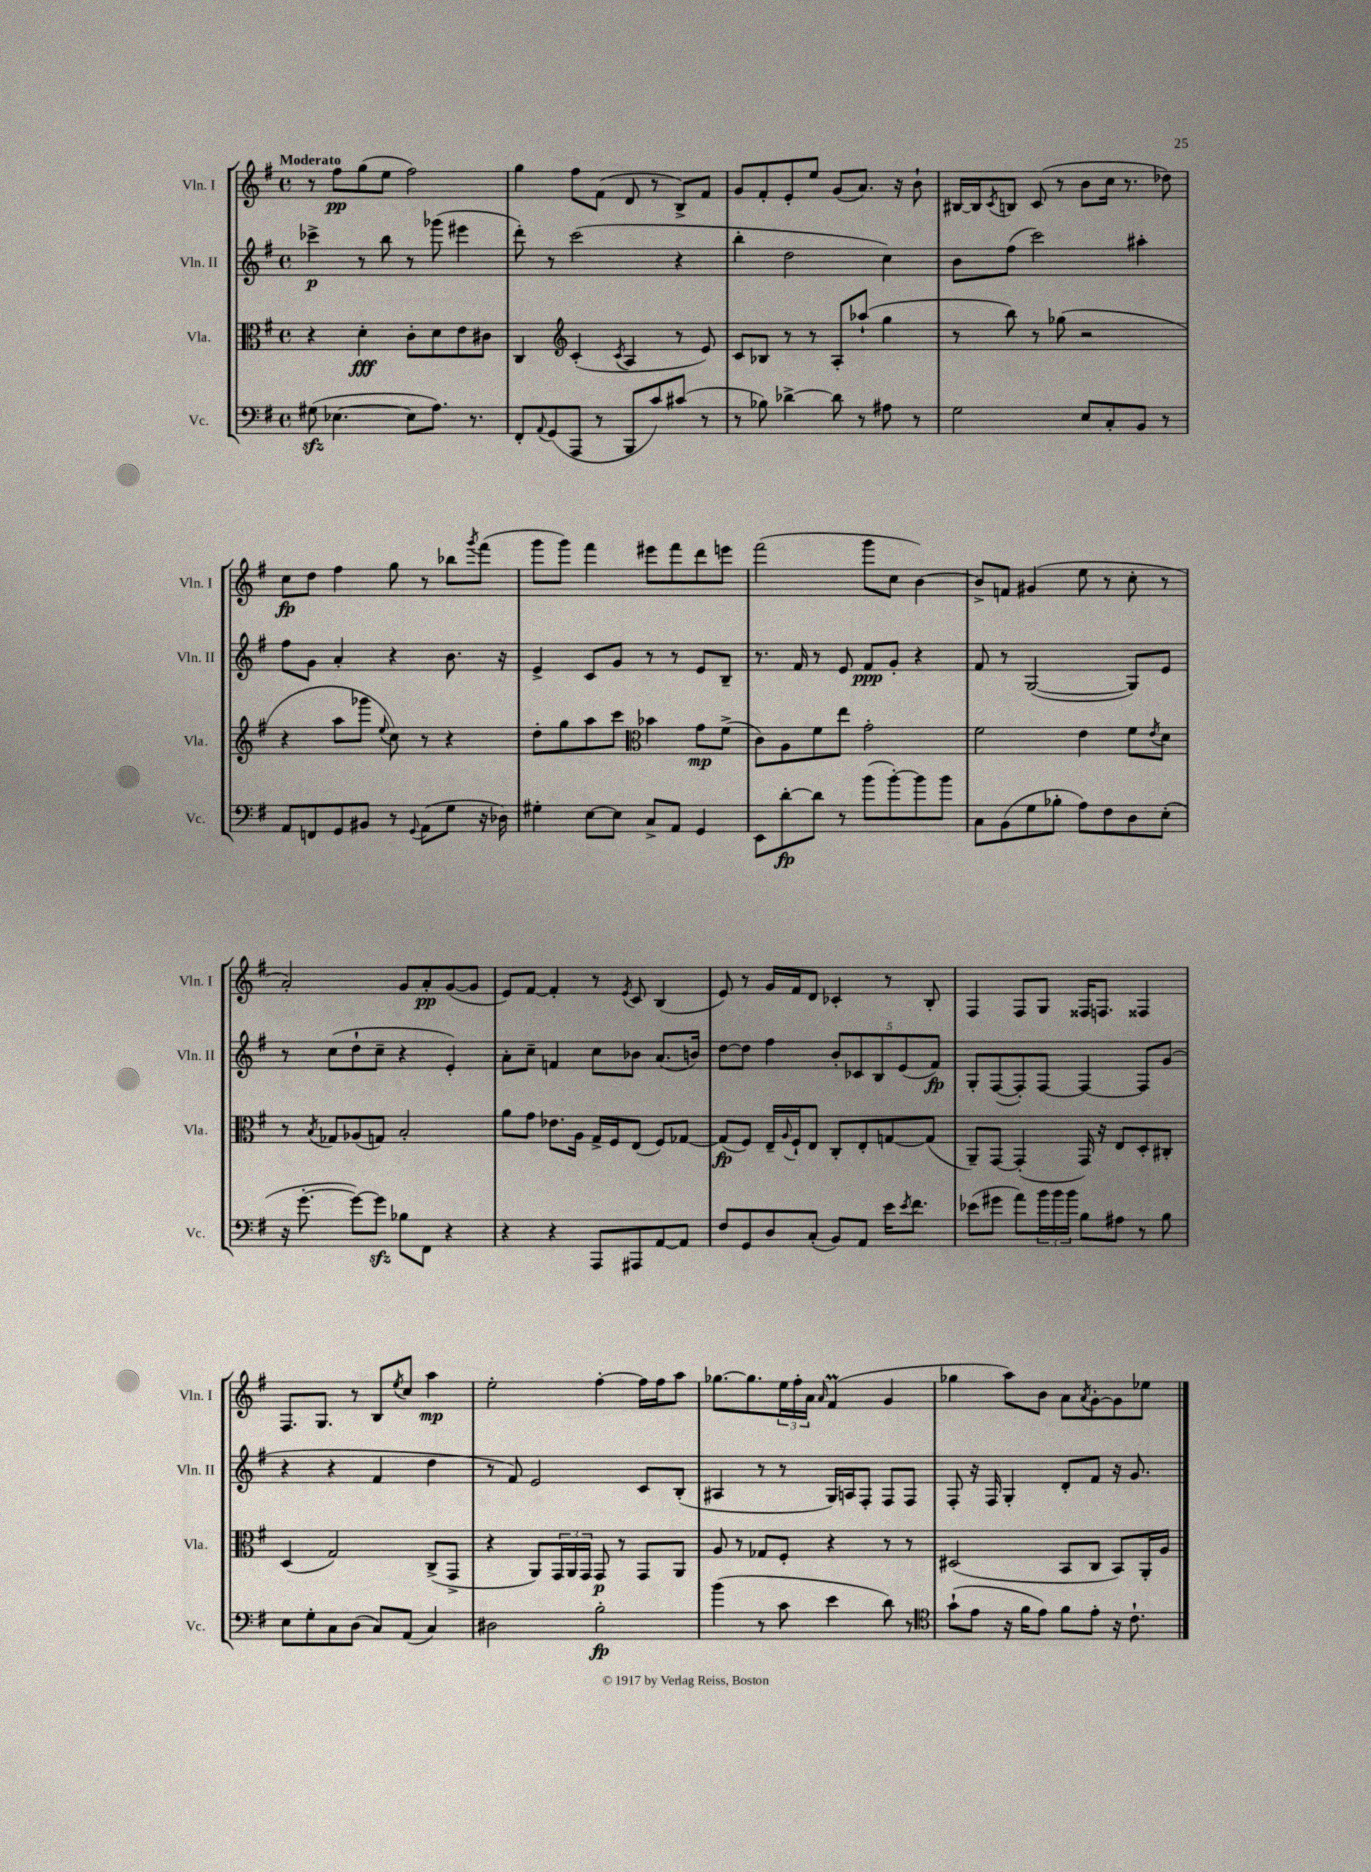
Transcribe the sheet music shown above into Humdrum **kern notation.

**kern	**dynam	**kern	**dynam	**kern	**dynam	**kern	**dynam
*part4	*part4	*part3	*part3	*part2	*part2	*part1	*part1
*staff4	*staff4	*staff3	*staff3	*staff2	*staff2	*staff1	*staff1
*I"Vc.	*	*I"Vla.	*	*I"Vln. II	*	*I"Vln. I	*
*I'Vc.	*	*I'Vla.	*	*I'Vln. II	*	*I'Vln. I	*
*clefF4	*	*clefC3	*	*clefG2	*	*clefG2	*
*k[f#]	*	*k[f#]	*	*k[f#]	*	*k[f#]	*
*M4/4	*	*M4/4	*	*M4/4	*	*M4/4	*
*met(c)	*	*met(c)	*	*met(c)	*	*met(c)	*
=1	=1	=1	=1	=1	=1	=1	=1
!	!	!	!	!	!	!LO:TX:a:B:t=Moderato	!
(8G#Xzz\	.	4r	.	4ccc-X^\	p	8r	.
[4.E-X\	.	.	.	.	.	8ff#\L	pp
.	.	4d'\	fff	8r	.	(8gg\	.
.	.	.	.	8bb\	.	8ee\J	.
8E-\L]	.	8c'\L	.	8r	.	2ff#\)	.
8.A\J)	.	8d\	.	(8ggg-X\	.	.	.
.	.	8e\	.	4eee#X\	.	.	.
8.r	.	.	.	.	.	.	.
.	.	8c#X\J	.	.	.	.	.
=2	=2	=2	=2	=2	=2	=2	=2
8FF#'/L	.	4C/	.	8ddd'\)	.	4gg\	.
8qqAA/	.	.	.	.	.	.	.
(8GG/	.	.	.	8r	.	.	.
*	*	*clefG2	*	*	*	*	*
8AAA/J	.	(4c'/	.	(2ccc\	.	8ff#\L	.
8r	.	.	.	.	.	(8f#\J	.
.	.	8qc/	.	.	.	.	.
8BBB/L	.	4A/	.	.	.	8d/	.
8c/)	.	.	.	.	.	8r	.
(8c#X/J	.	8r	.	4r	.	8B^/L)	.
8r	.	8e/)	.	.	.	8f#/J	.
=3	=3	=3	=3	=3	=3	=3	=3
8r	.	8c/L	.	4bb'\	.	8g/L	.
8B-X\)	.	8B-X/J	.	.	.	8f#'/	.
[4d-X^\	.	8r	.	2dd\	.	8e'/	.
.	.	8r	.	.	.	8ee/J	.
8d-\]	.	8A'/L	.	.	.	(8g/L	.
8r	.	(8aa-X`/J	.	.	.	8.a/J)	.
8A#X\	.	4gg\	.	4cc\)	.	.	.
.	.	.	.	.	.	16r	.
8r	.	.	.	.	.	8b`\	.
=4	=4	=4	=4	=4	=4	=4	=4
2G\	.	8r	.	8b\L	.	[16B#X/LL	.
.	.	.	.	.	.	16B#/J]	.
.	.	.	.	.	.	8qc/	.
.	.	8bb\)	.	(8ff#\J	.	8Bn/J	.
.	.	8r	.	2ccc\)	.	(8c/	.
.	.	(8gg-X\	.	.	.	8r	.
8E/L	.	2r	.	.	.	8b\L	.
8C'/	.	.	.	.	.	16cc\Jk	.
.	.	.	.	.	.	8.r	.
8BB/J	.	.	.	4aa#X'\	.	.	.
8r	.	.	.	.	.	8dd-X\)	.
!!LO:LB:g=z
=5	=5	=5	=5	=5	=5	=5	=5
8AA/L	.	4r	.	8ff#\L	.	8cc\L	fp
8FFn/	.	.	.	8g\J	.	8dd\J	.
8GG/	.	8aa\L	.	4a'/	.	4ff#\	.
8BB#X/J	.	8ggg-X\J	.	.	.	.	.
.	.	8qqee/	.	.	.	.	.
8r	.	8cc\)	.	4r	.	8gg\	.
8qqGG/	.	.	.	.	.	.	.
(8AA\L	.	8r	.	.	.	8r	.
8G\J	.	4r	.	8.b\	.	8bb-X\L	.
.	.	.	.	.	.	8qggg/	.
16r	.	.	.	.	.	(8fff#\J	.
16D-X\)	.	.	.	16r	.	.	.
=6	=6	=6	=6	=6	=6	=6	=6
4G#X'\	.	8dd'\L	.	4e^/	.	8ggg\L	.
.	.	8gg\	.	.	.	8ggg\J)	.
[8E\L	.	8aa\	.	8c/L	.	4fff#\	.
8E\J]	.	8ccc\J	.	8g/J	.	.	.
*	*	*clefC3	*	*	*	*	*
8C^/L	.	4b-X\	.	8r	.	8eee#X\L	.
8AA/J	.	.	.	8r	.	8fff#\	.
4GG/	.	8g\L	mp	8e/L	.	8ddd\	.
.	.	(8f#^\J	.	8B~/J	.	8eeen\J	.
=7	=7	=7	=7	=7	=7	=7	=7
8EE\L	.	8c\L)	.	8.r	.	(2fff#\	.
[8d'\	fp	8A\	.	.	.	.	.
.	.	.	.	16f#/	.	.	.
8d\J]	.	8f#\	.	8r	.	.	.
8r	.	8ee\J	.	8e/	.	.	.
(8b\L	.	2g'\	.	8f#/L	ppp	8ggg\L	.
[8b'\)	.	.	.	8g'/J	.	8cc\J	.
8b\]	.	.	.	4r	.	[4b\)	.
8b\J	.	.	.	.	.	.	.
=8	=8	=8	=8	=8	=8	=8	=8
8C\L	.	2f#\	.	8f#/	.	8b^/L]	.
(8BB\	.	.	.	8r	.	8fn/J	.
8G\	.	.	.	([2G/	.	(4g#X/	.
8B-X'\J	.	.	.	.	.	.	.
8A\L)	.	4e\	.	.	.	8ee\	.
8F#\	.	.	.	.	.	8r	.
8D\	.	8f#\L	.	8G/L])	.	8cc'\	.
.	.	8qe/	.	.	.	.	.
(8E'\J	.	8d\J	.	8e/J	.	8r	.
!!LO:LB:g=z
=9	=9	=9	=9	=9	=9	=9	=9
16r	.	8r	.	8r	.	2a'/)	.
[8.g'\	.	.	.	.	.	.	.
.	.	8qB/	.	.	.	.	.
.	.	8G-X/L	.	(8cc\L	.	.	.
8g\L_)	.	(8A-X/	.	8dd`\	.	.	.
8gzz\J]	.	8Gn/J)	.	8cc~\J	.	.	.
8B-X\L	.	2B'/	.	4r	.	8g/L	.
8FF#\J	.	.	.	.	.	8a'/	pp
4r	.	.	.	4e'/)	.	([8g/	.
.	.	.	.	.	.	8g/J]	.
=10	=10	=10	=10	=10	=10	=10	=10
4r	.	8a\L	.	8a'\L	.	8e/L)	.
.	.	8g\J	.	8cc~\J	.	[8f#/J	.
4r	.	8.e-X\L	.	4fn/	.	4f#'/]	.
.	.	16A\Jk	.	.	.	.	.
8AAA/L	.	16G^/LL	.	8cc\L	.	8r	.
.	.	16F#/J	.	.	.	.	.
.	.	.	.	.	.	8qe/	.
8AAA#X/	.	(8E/J	.	8b-X\J	.	8c/	.
[8AA/	.	8F#/L)	.	(8.a/L	.	(4B/	.
8AA/J]	.	[8G-X/J	.	.	.	.	.
.	.	.	.	16bn/Jk)	.	.	.
=11	=11	=11	=11	=11	=11	=11	=11
8F#/L	.	(8G-/L]	fp	[8dd\L	.	8e/)	.
8GG/	.	8F#/J)	.	8dd\J]	.	8r	.
8D/	.	16E~/LL	.	4ff#\	.	16g/LL	.
.	.	8qqA/	.	.	.	.	.
.	.	16F#`/J	.	.	.	16f#/J	.
(8C'/J	.	8E/J	.	.	.	8d/J	.
8BB/L)	.	8C'/L	.	10b'/L	.	4c-X'/	.
.	.	.	.	10c-X/	.	.	.
8AA/J	.	8E'/	.	.	.	.	.
.	.	.	.	10B/	.	.	.
16e\KL	.	[8Gn/	.	.	.	8r	.
.	.	.	.	(10e/	.	.	.
8qe/	.	.	.	.	.	.	.
8.f#\J	.	.	.	.	.	.	.
.	.	(8G/J]	.	.	.	8B'/	.
.	.	.	.	10f#/J)	fp	.	.
=12	=12	=12	=12	=12	=12	=12	=12
(8e-X\L	.	8AA~/L)	.	8G'/L	.	4F#/	.
8g#X\J	.	[8GG/J	.	([8F#/	.	.	.
8a\L)	.	(4GG'/]	.	8F#'/])	.	8F#/L	.
24b\L	.	.	.	[8F#/J	.	8G/J	.
24b\	.	.	.	.	.	.	.
24b\JJ	.	.	.	.	.	.	.
8B\L	.	16GG/)	.	4F#/_	.	16F##X/KL	.
.	.	16r	.	.	.	8.Fn/J	.
8A#X\J	.	8E/L	.	.	.	.	.
8r	.	8D'/	.	8F#/L]	.	4F##X/	.
8B\	.	8C#X'/J	.	(8g/J	.	.	.
!!LO:LB:g=z
=13	=13	=13	=13	=13	=13	=13	=13
8E\L	.	(4D/	.	4r	.	8.F#/L	.
8G'\	.	.	.	.	.	.	.
.	.	.	.	.	.	8.G/J	.
8C\	.	2G/)	.	4r	.	.	.
(8D\J	.	.	.	.	.	8r	.
8C/L)	.	.	.	4f#/	.	8B/L	.
.	.	.	.	.	.	8qee/	.
(8AA/J	.	.	.	.	.	8cc/J	.
4C/)	.	(8C^/L	.	4dd\	.	4aa\	mp
.	.	8GG^/J	.	.	.	.	.
=14	=14	=14	=14	=14	=14	=14	=14
2D#X\	.	4r	.	8r	.	2ee'\	.
.	.	.	.	8f#/)	.	.	.
.	.	8AA/L)	.	2e/	.	.	.
.	.	24GG/L	.	.	.	.	.
.	.	24AA/	.	.	.	.	.
.	.	24GG/JJ	.	.	.	.	.
2B'\	fp	8GG/	p	.	.	[4ff#'\	.
.	.	8r	.	.	.	.	.
.	.	8GG/L	.	8c/L	.	16ff#\LL]	.
.	.	.	.	.	.	16ff#\J	.
.	.	8AA/J	.	(8B'/J	.	8aa\J	.
=15	=15	=15	=15	=15	=15	=15	=15
(4b\	.	8A/	.	4A#X/	.	[8.gg-X\L	.
.	.	8r	.	.	.	.	.
.	.	.	.	.	.	8.gg-\]	.
8r	.	8G-X/L	.	8r	.	.	.
8c\	.	8F#'/J	.	8r	.	24ee\L	.
.	.	.	.	.	.	24ff#'\	.
.	.	.	.	.	.	24a\JJ	.
.	.	.	.	.	.	16qqa/	.
4e\	.	4r	.	16G/LL)	.	(4f#m/	.
.	.	.	.	16An/J	.	.	.
.	.	.	.	8F#'/J	.	.	.
8d\)	.	8r	.	8F#/L	.	4g/	.
8r	.	8r	.	8F#/J	.	.	.
=16	=16	=16	=16	=16	=16	=16	=16
*clefC4	*	*	*	*	*	*	*
(8g`\L	.	(2D#X/	.	8F#'/	.	4gg-X\	.
8e\J	.	.	.	16r	.	.	.
.	.	.	.	16F#/	.	.	.
16r	.	.	.	4G'/	.	8aa\L)	.
16f#\KL	.	.	.	.	.	.	.
8e\J)	.	.	.	.	.	8b\J	.
8f#\L	.	8BB/L	.	8d'/L	.	8a\L	.
.	.	.	.	.	.	8qa/	.
8e'\J	.	8C/J	.	8f#/J	.	[8g'\	.
16r	.	8BB/L)	.	16r	.	8g\]	.
8.c`\	.	.	.	8.g/	.	.	.
.	.	16AA'/L	.	.	.	8ee-X\J	.
.	.	16A/JJ	.	.	.	.	.
==	==	==	==	==	==	==	==
*-	*-	*-	*-	*-	*-	*-	*-
